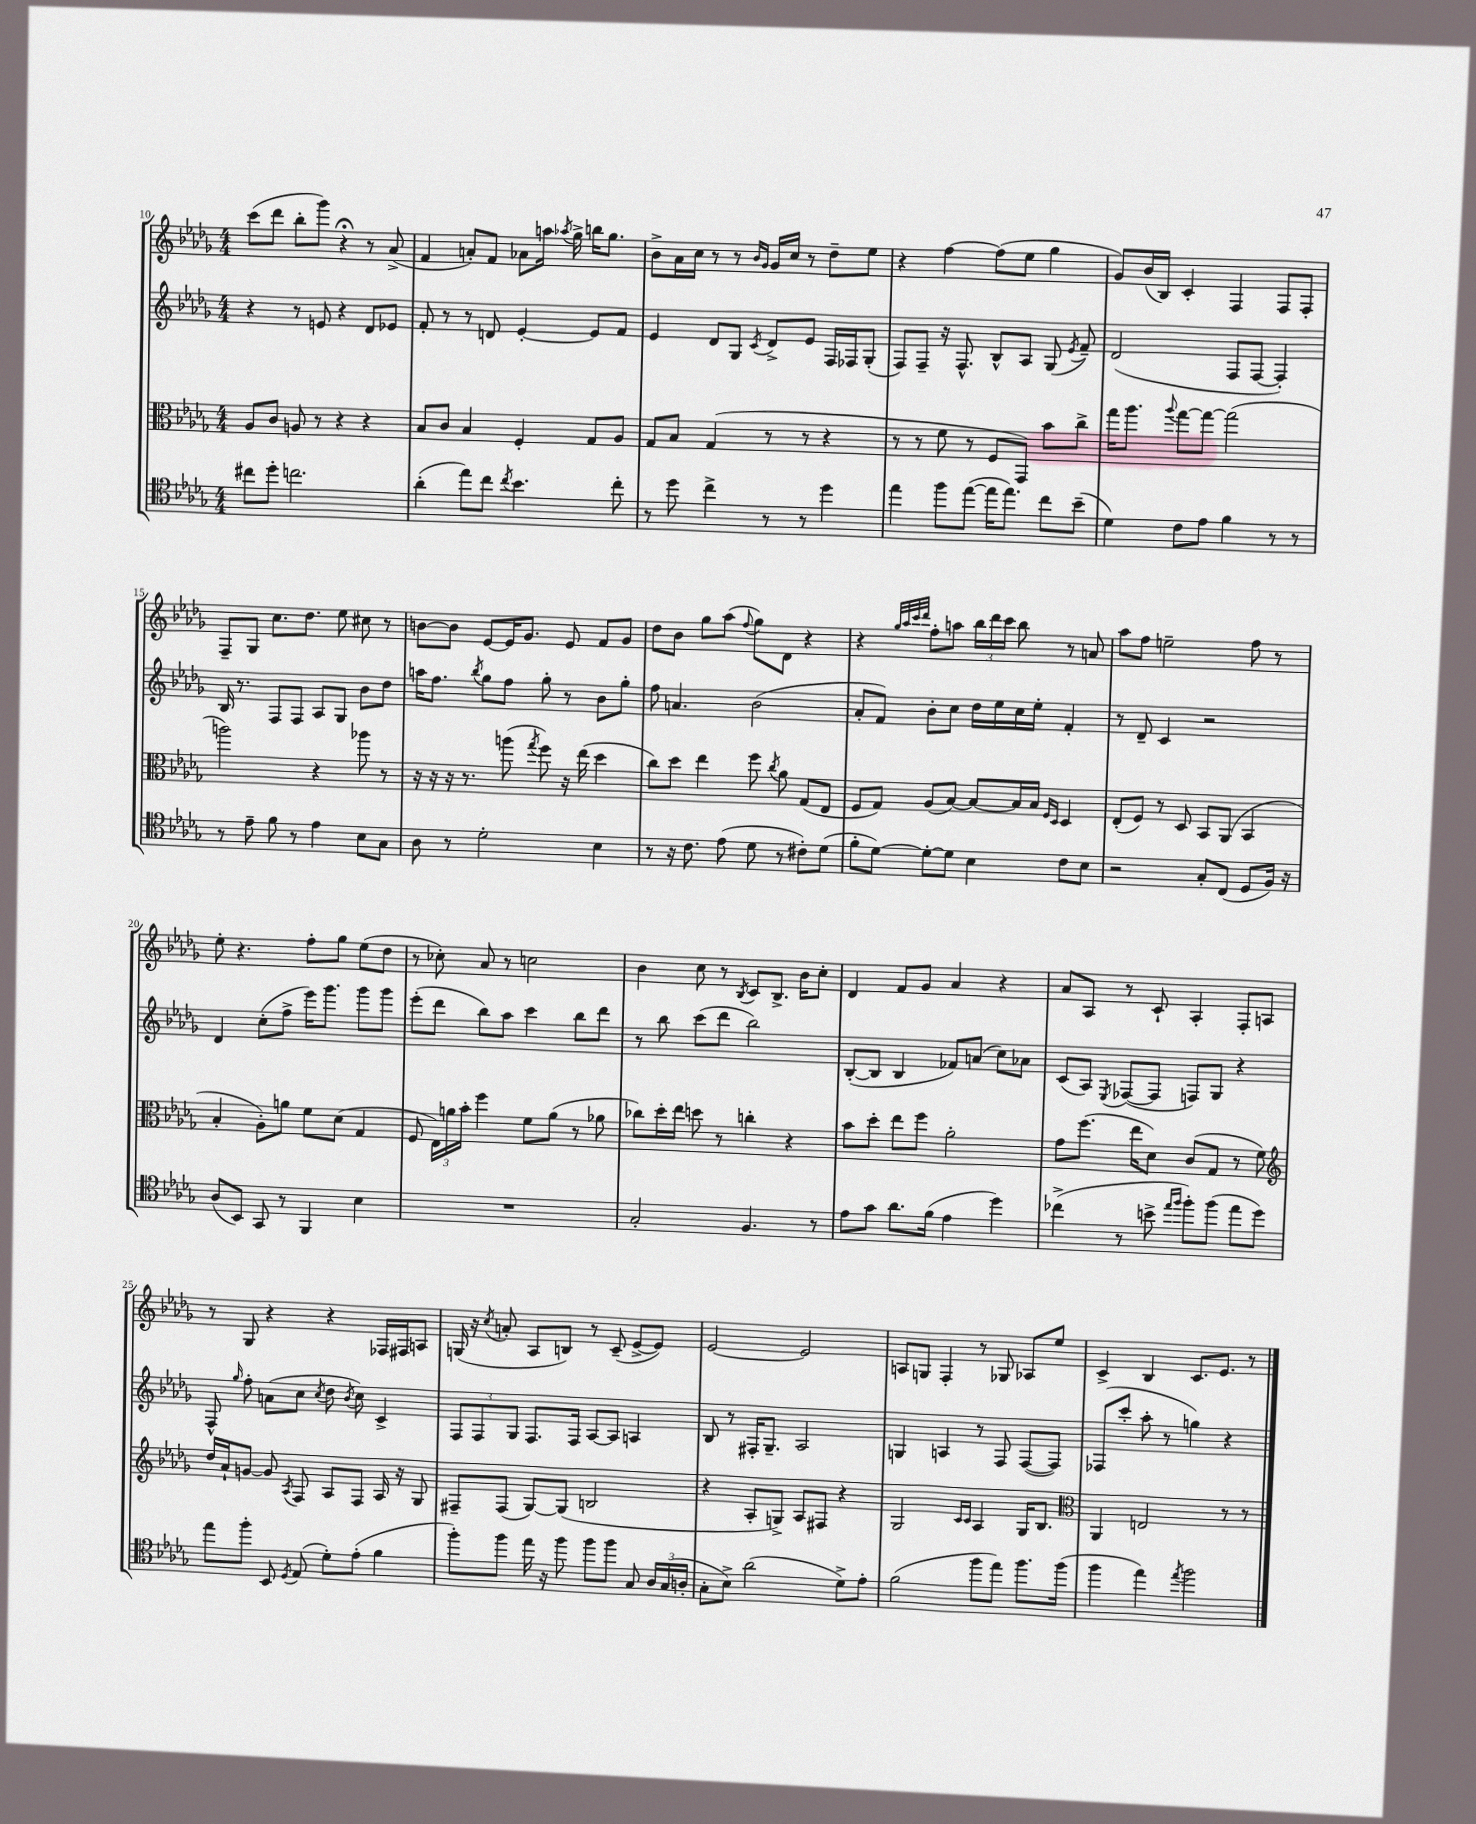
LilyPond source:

<<
\new StaffGroup <<
\new Staff = "s0" {
    \clef treble \key des \major \numericTimeSignature \time 4/4
    \autoBeamOff c'''8[( des'''8] bes''8[-. ges'''8]) r4\fermata r8 aes'8->( |
    f'4 a'8[-.) f'8] aes'8[ a''16] \acciaccatura { aes''8 } ges''16-> b''16[ ges''8.] |
    bes'8[-> aes'16 c''16] r8 r8 \grace { bes'16[ ges'16] } ges'16[ c''16] r8 des''8[-- ees''8] |
    r4 f''4~ f''8[( ees''8] ges''4 |
    ges'8[) bes'16( bes16]) c'4-. f4 f8[ f8]-. |
    f8[-- ges8] c''8.[ des''8.] ees''8 cis''8 r8 |
    b'8[~ b'8] ees'8[~ ees'16 ges'8.] ees'8 f'8[ ges'8] |
    des''8[ bes'8] ges''8[ aes''8]( \appoggiatura { f''8 } ges''8[) des'8] r4 |
    r4 \grace { ges''32[ aes''32 c'''32 des'''32] } f''8[-. a''8] \tuplet 3/2 { bes''16[ des'''16 c'''16] } bes''8 r8 a'8 |
    aes''8[ f''8] e''2-- f''8 r8 |
    ees''8-. r4. f''8[-. ges''8] ees''8[( des''8] |
    r8 ces''8-.) aes'8 r8 c''2 |
    bes'4 c''8 r8 \acciaccatura { bes8 } c'8[ bes8.]-> bes'16[ c''8]-. |
    des'4 f'8[ ges'8] aes'4 r4 |
    aes'8[ aes8] r8 c'8-! aes4-. f8[-. a8] |
    r8 ges8 r4 r4 fes16[ fis16 a8] |
    g16( r16 \acciaccatura { c''8 } a'8-. aes8[ b8]) r8 c'8--( ees'8[~-> ees'8]) |
    ees'2~ ees'2 |
    a8[ g8] f4-. r8 ges8 aes8[ ees''8] |
    c'4-> bes4 c'8.[ ees'8.] r8 \bar "|." |
}
\new Staff = "s1" {
    \clef treble \key des \major \numericTimeSignature \time 4/4
    \autoBeamOff r4 r8 e'8 r4 des'8[ ees'8] |
    f'8-. r8 r8 d'8 ees'4~-. ees'8[ f'8] |
    ees'4 des'8[ ges8] \acciaccatura { c'8 } des'8[-> ees'8] f16[ fes16 ges8]-.( |
    f8[) f8]-- r16 f8.-^ bes8[-^ aes8] ges8( \acciaccatura { ees'8 } f'8--) |
    des'2( f8[ f8]~ f4-.) |
    bes16 r8. f8[ f8] aes8[ ges8] bes'8[ des''8] |
    a''16[ f''8.] \acciaccatura { bes''8 } ges''8[ f''8] ges''8-. r8 bes'8[ ges''8]-. |
    f''8 a'4. bes'2( |
    aes'8[-. f'8]) bes'8[-. c''8] des''16[ ees''16 c''16 ees''16]-. f'4-. |
    r8 des'8-- c'4 r2 |
    des'4 c''8[-.( f''8]-> ees'''16[) ges'''8.] ges'''8[ ges'''8] |
    ees'''8[-.( des'''8] bes''8[) aes''8] c'''4 bes''8[ des'''8] |
    r8 bes''8 c'''8[( des'''8] bes''2) |
    bes8[~-.( bes8] bes4 fes'8[) a'8]( c''8[) aes'8] |
    c'8[( aes8]) \acciaccatura { ees8 } fes8[~( fes8] f8[) ges8] r4 |
    f8-^ \grace { ges''16 } f''8-. a'8[( c''8] \acciaccatura { c''8 } des''8 \acciaccatura { bes'8 } c''8) c'4-> |
    \tuplet 3/2 { f8[ f8 ges8] } f8.[ f16] aes8[~ aes8] a4 |
    bes8 r8 fis16[-. ges8.]-- aes2 |
    g4 a4 r8 f8 f8[~( f8]) |
    fes8[( c'''8]-. aes''8-. r8 g''4) r4 \bar "|." |
}
\new Staff = "s2" {
    \clef alto \key des \major \numericTimeSignature \time 4/4
    \autoBeamOff aes8[ c'8] a8 r8 r4 r4 |
    bes8[ c'8] bes4 f4-. ges8[ aes8] |
    ges8[ bes8] ges4( r8 r8 r4 |
    r8 r8 f'8 r8 f8[ ges,8]) bes'8[ c''8]-> |
    ges''16[ aes''8.] \appoggiatura { aes''8 } ges''8[~ ges''8]~ ges''2( |
    a''2) r4 aes''8 r8 |
    r16 r16 r16 r8. a''8( \acciaccatura { ges''8 } f''8) r16 ees''16( des''4 |
    c''8[) des''8] ees''4 f''8 \acciaccatura { c''8 } aes'8 ges8[( ees8] |
    f8[ ges8]) aes8[( bes8]~) bes8[~ bes16 bes16] \grace { f16[ des16] } des4 |
    ees8[-.( f8]) r8 des8 bes,8[ aes,8]( bes,4 |
    bes4-. aes8[-.) a'8] f'8[ des'8]( ges4 |
    f8 \tuplet 3/2 { ees16[) a'16 bes'16]-. } f''4 f'8[ a'8]( r8 aes'8 |
    ces''8[) des''16-. ees''16] d''8 r8 c''4-. r4 |
    bes'8[ des''8]-. ees''8[ f''8] aes'2-. |
    ges'8[ f''8.]( ees''16[ des'8]) c'8[( ges8] r8 f'8) |
    \clef treble des''16[ aes'16-! g'8]~ g'8 \acciaccatura { aes8 } f8 aes8[ f8] aes16 r16 ges8 |
    fis8[-- fis8]( ges8[~) ges8]( b2 |
    r4 aes8[-. g8]->) aes8[ fis8] r4 |
    ges2 \grace { c'16[ c'16] } aes4 ges16[ bes8.] |
    \clef alto aes,4 e2 r8 r8 \bar "|." |
}
\new Staff = "s3" {
    \clef tenor \key des \major \numericTimeSignature \time 4/4
    \autoBeamOff cis''8[ des''8]-. c''2. |
    aes'4-.( ees''8[) c''8] \acciaccatura { c''8 } bes'4. c''8-. |
    r8 des''8 c''4-> r8 r8 des''4 |
    ees''4 f''8[ ees''8]~( ees''16[ ees''8.]) c''8[ bes'8]--( |
    des'4) c'8[ ees'8] f'4 r8 r8 |
    r8 ees'8-- f'8 r8 ees'4 bes8[ ges8] |
    aes8 r8 des'2-. bes4 |
    r8 r16 c'8. ees'8( des'8 r8 cis'8[-.) des'8]( |
    f'8[-. des'8]~) des'8[~-. des'8] bes4 c'8[ bes8] |
    r2 ges8[-. c8]( des8[ f16]) r16 |
    aes8[( bes,8]) ges,8 r8 f,4 bes4 |
    R1 |
    ges2-. f4. r8 |
    ees'8[ ges'8] aes'8.[ f'16]( ees'4 des''4) |
    ces''4->( r8 b'8-> \grace { ees''16[ f''16] } f''8[-.) f''8]( ees''8[ des''8]) |
    ees''8[ f''8]-. bes,8 \acciaccatura { des8 } ees8( des'8[-.) ees'8]-.( f'4 |
    f''8[-.) f''8] ees''16 r16 f''8 f''8[ f''8] ges8 \tuplet 3/2 { aes16[ ges16( a16]-. } |
    ges8[-. bes8]->) aes'2( des'8[->) ees'8]-. |
    f'2( f''8[ ees''8]) f''8.[ f''16]( |
    f''4 ees''4) \acciaccatura { ees''8 } f''2 \bar "|." |
}
>>
>>
\layout { \context { \Score currentBarNumber = #10 } }
